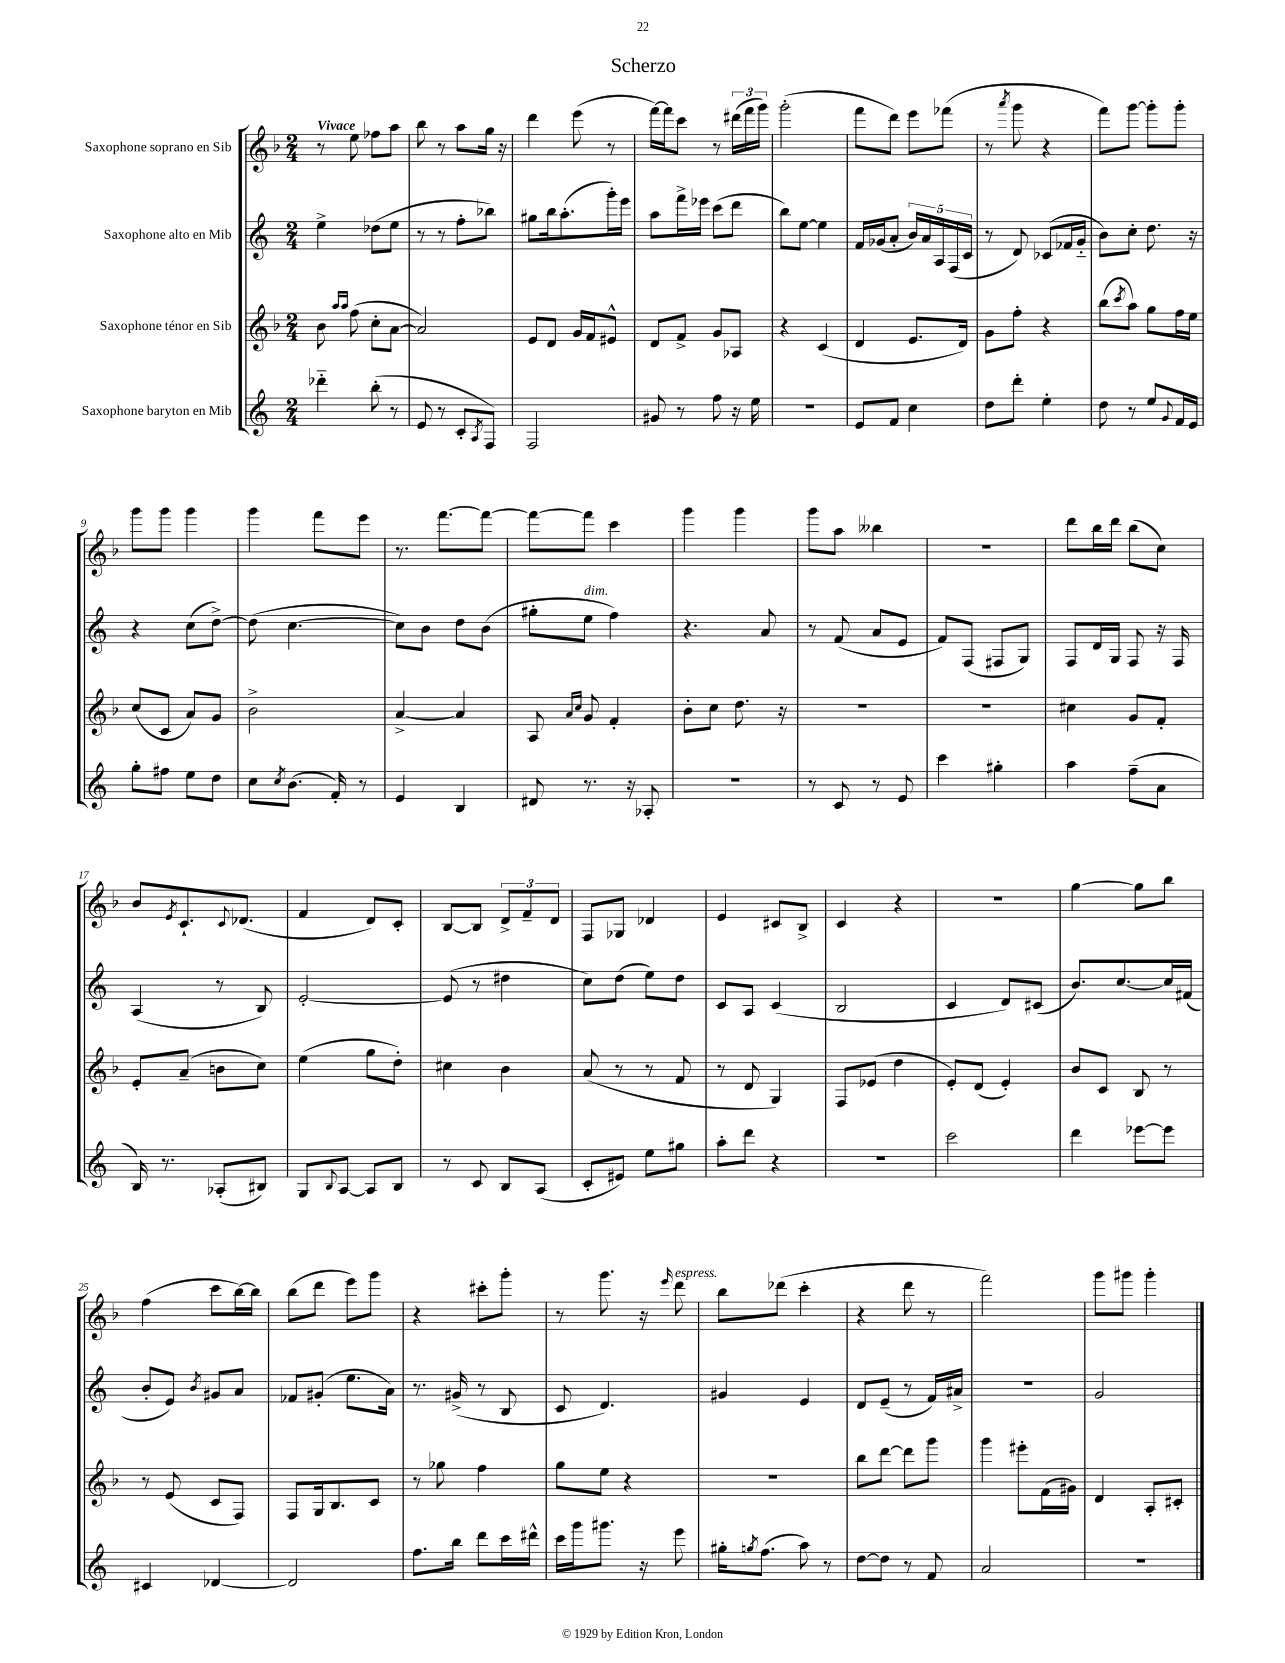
\header { title = "Scherzo" }
<<
\new StaffGroup <<
\new Staff = "s0" \with { instrumentName = "Saxophone soprano en Sib" } {
    \clef treble \key f \major \numericTimeSignature \time 2/4 \tempo "Vivace"
    r8 e''8 fes''8 a''8 |
    bes''8 r8 a''8 g''16 r16 |
    d'''4 e'''8( r8 |
    f'''16~) f'''16 c'''8 r8 \tuplet 3/2 { dis'''16( f'''16 g'''16) } |
    g'''2-.( |
    f'''8 d'''8) e'''8 fes'''8( |
    r8 \acciaccatura { a'''8 } g'''8 r4 |
    f'''8) g'''8~ g'''8-. g'''8-. |
    g'''8 g'''8 g'''4 |
    g'''4 f'''8 e'''8 |
    r8. f'''8.~ f'''8~ |
    f'''8~ f'''8 c'''4 |
    g'''4 g'''4 |
    g'''8 a''8 beses''4 |
    r2 |
    d'''8 bes''16 d'''16 bes''8( c''8) |
    bes'8 \acciaccatura { e'8 } c'8.-! \appoggiatura { c'8 } des'8.( |
    f'4 d'8) c'8-. |
    bes8~ bes8 \tuplet 3/2 { d'8-> f'8-- d'8 } |
    f8 ges8 des'4 |
    e'4 cis'8 bes8-> |
    c'4 r4 |
    r2 |
    g''4~ g''8 bes''8 |
    f''4( c'''8 bes''16~) bes''16 |
    bes''8( d'''8 e'''8) g'''8 |
    r4 cis'''8-. g'''8-. |
    r8 g'''8. r16 \grace { e'''16 } d'''8^\markup { \italic "espress." } |
    bes''8 des'''8( c'''4-. |
    r4 d'''8 r8 |
    f'''2) |
    g'''8 gis'''8 gis'''4-. \bar "|." |
}
\new Staff = "s1" \with { instrumentName = "Saxophone alto en Mib" } {
    \clef treble \key c \major \numericTimeSignature \time 2/4
    e''4-> des''8( e''8 |
    r8 r8 f''8-. bes''8) |
    gis''8 b''16 a''8.-.( g'''16-.) e'''16 |
    a''8 f'''16-> ees'''16 c'''8( d'''8 |
    b''8) e''8~ e''4 |
    f'16 ges'16( a'8-. \tuplet 5/4 { b'16) a'16 a16 f16( c'16 } |
    r8 d'8) ces'8( fes'16 g'16-_ |
    b'8) c''8-. d''8. r16 |
    r4 c''8( d''8~->) |
    d''8( c''4.~ |
    c''8) b'8 d''8 b'8( |
    gis''8-. e''8^\markup { \italic "dim." } f''4) |
    r4. a'8 |
    r8 f'8( a'8 e'8 |
    f'8) f8( fis8 g8) |
    f8 d'16 g16 f8 r16 f16 |
    a4( r8 b8) |
    e'2~-. |
    e'8( r8 dis''4 |
    c''8) d''8( e''8) d''8 |
    c'8 a8 c'4( |
    b2 |
    c'4 d'8) cis'8( |
    b'8.) c''8.~ c''16 fis'16( |
    b'8-. e'8) \acciaccatura { b'8 } gis'8 a'8 |
    fes'8 gis'8-.( e''8. a'16) |
    r8. gis'16->( r8 b8 |
    c'8 d'4.) |
    gis'4 e'4 |
    d'8 e'8--( r8 f'16) ais'16-> |
    r2 |
    g'2 \bar "|." |
}
\new Staff = "s2" \with { instrumentName = "Saxophone ténor en Sib" } {
    \clef treble \key f \major \numericTimeSignature \time 2/4
    bes'8 \grace { a''16 a''16 } f''8( c''8-. a'8~ |
    a'2) |
    e'8 d'8 g'16 f'16 eis'8-^ |
    d'8 f'8-> g'8 aes8 |
    r4 c'4( |
    d'4 e'8. d'16) |
    g'8 f''8-. r4 |
    bes''8( \acciaccatura { c'''8 } a''8) g''8 f''16 e''16 |
    c''8( c'8 a'8) g'8 |
    bes'2-> |
    a'4~-> a'4 |
    a8 \grace { a'16 c''16 } g'8 f'4-. |
    bes'8-. c''8 d''8. r16 |
    R2 |
    R2 |
    cis''4 g'8 f'8-. |
    e'8-. a'8--( b'8 c''8) |
    e''4( g''8 d''8-.) |
    cis''4 bes'4 |
    a'8( r8 r8 f'8 |
    r8 d'8 g4) |
    f8 ees'8( d''4 |
    e'8-.) d'8( e'4-.) |
    bes'8 c'8 bes8 r8 |
    r8 e'8( c'8 f8) |
    f8 g16 bes8. c'8 |
    r8 ges''8 f''4 |
    g''8 e''8 r4 |
    R2 |
    bes''8 d'''8~ d'''8 g'''8 |
    g'''4 eis'''8-. f'16( gis'16) |
    d'4 a8-. cis'8-. \bar "|." |
}
\new Staff = "s3" \with { instrumentName = "Saxophone baryton en Mib" } {
    \clef treble \key c \major \numericTimeSignature \time 2/4
    des'''4-_ b''8-.( r8 |
    e'8 r8 c'8-. \acciaccatura { a8 } f8) |
    f2 |
    gis'8 r8 f''8 r16 e''16 |
    r2 |
    e'8 f'8 c''4 |
    d''8 d'''8-. e''4-. |
    d''8 r8 e''8 \appoggiatura { g'8 } f'16 e'16 |
    g''8-. fis''8 e''8 d''8 |
    c''8 \acciaccatura { c''8 } b'8.( f'16-.) r8 |
    e'4 b4 |
    dis'8 r8. r16 aes8-. |
    R2 |
    r8 c'8 r8 e'8 |
    c'''4 gis''4-. |
    a''4 f''8--( a'8 |
    b16) r8. aes8-.( bis8) |
    g8 \appoggiatura { b8 } a8~ a8 b8 |
    r8 c'8 b8 a8( |
    c'8-. eis'8) e''8 gis''8 |
    a''8-. d'''8 r4 |
    R2 |
    c'''2 |
    d'''4 ees'''8~ ees'''8 |
    cis'4 des'4~ |
    des'2 |
    f''8. b''16 d'''8 c'''16 dis'''16-^ |
    c'''16 g'''16 gis'''8. r16 e'''8 |
    gis''16-. \acciaccatura { g''8 } f''8.( a''8) r8 |
    d''8~ d''8 r8 f'8 |
    a'2 |
    r2 \bar "|." |
}
>>
>>
